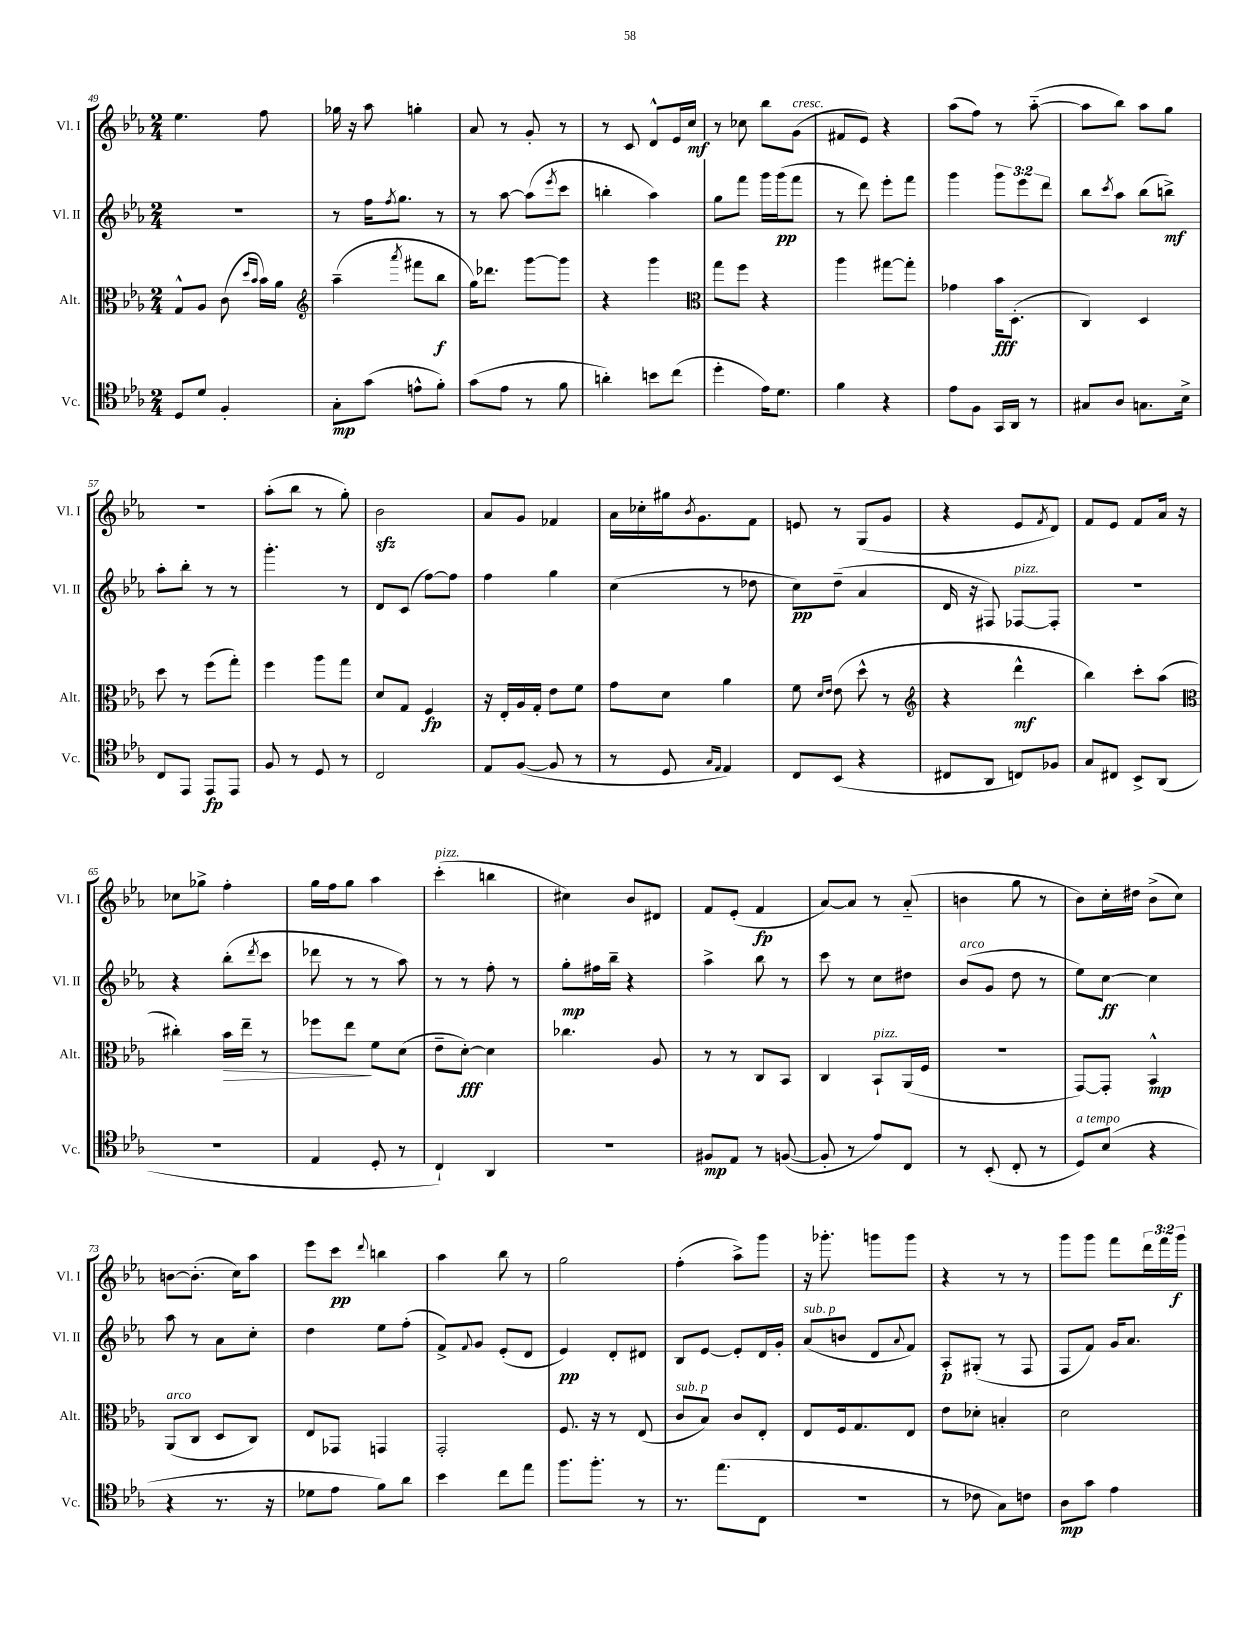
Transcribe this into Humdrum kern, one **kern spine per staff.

**kern	**kern	**kern	**kern
*staff4	*staff3	*staff2	*staff1
*clefC4	*clefC3	*clefG2	*clefG2
*k[b-e-a-]	*k[b-e-a-]	*k[b-e-a-]	*k[b-e-a-]
*M2/4	*M2/4	*M2/4	*M2/4
8D	8G^^	2r	4.ee-
8d	8A-	.	.
4F'	(8c	.	.
.	16qqdd	.	.
.	16qqb-	.	.
.	16b-)	.	8ff
.	16a-	.	.
=	=	=	=
*	*clefG2	*	*
8G'	(4aa-~	8r	16gg-
.	.	.	16r
(8g	.	16ff	8aa-
.	.	8qff	.
.	.	8.gg	.
.	8qaaa-	.	.
8e^^	8fff#	.	4gg'
8f')	8bb-	8r	.
=	=	=	=
(8g	16gg)	8r	8a-
.	8.ddd-	.	.
8e-	.	[8aa-	8r
8r	[8ggg	(8aa-]	8g'
.	.	8qeee-	.
8f	8ggg]	8ccc	8r
=	=	=	=
4a')	4r	4bb'	8r
.	.	.	8c
8b	4ggg	4aa-)	8d^^
(8cc	.	.	16e-
.	.	.	16cc
=	=	=	=
*	*clefC3	*	*
4dd'	8gg	8gg	8r
.	8ff	8fff	8cc-
16e-)	4r	16ggg	8bb-
8.d	.	(16ggg	.
.	.	8fff	(8g
=	=	=	=
4f	4aa-	8r	8f#
.	.	8ddd)	8e-)
4r	[8gg#	8eee-'	4r
.	8gg#']	8fff	.
=	=	=	=
8e-	4g-	4ggg	(8aa-
8F	.	.	8ff)
16GG	16b-	12ggg	8r
16AA-	(8.D'	.	.
.	.	12eee-	.
8r	.	.	([8aa-'~
.	.	12ddd	.
=	=	=	=
8G#	4C)	8bb-	8aa-]
.	.	8qccc	.
8A-	.	8aa-	8bb-)
8.G	4D	(8bb-	8aa-
.	.	8bb^)	8gg
16B-^	.	.	.
=	=	=	=
8C	8dd	8aa-'	2r
8EE-	8r	8bb-'	.
8EE-	(8ff	8r	.
8EE-	8gg')	8r	.
=	=	=	=
8F	4ff	4.ggg'	(8aa-'
8r	.	.	8bb-
8D	8aa-	.	8r
8r	8gg	8r	8gg')
=	=	=	=
2C	8d	8d	2b-
.	8G	(8c	.
.	4F	[8ff)	.
.	.	8ff]	.
=	=	=	=
8E-	16r	4ff	8a-
.	16E-'	.	.
([8F	16A-	.	8g
.	16G'	.	.
8F]	8e-	4gg	4f-
8r	8f	.	.
=	=	=	=
8r	8g	(4cc	16a-
.	.	.	16cc-'
8D	8d	.	16gg#
.	.	.	8qb-
.	.	.	8.g
16qqG	.	.	.
16qqE-	.	.	.
4E-)	4a-	8r	.
.	.	8dd-	8f
=	=	=	=
8C	8f	8cc)	8e
.	16qqd	.	.
.	16qqe-	.	.
(8BB-	(8e-	(8dd~	8r
4r	8dd^^	4a-	(8G
.	8r	.	8g
=	=	=	=
*	*clefG2	*	*
8C#	4r	16d	4r
.	.	16r	.
8AA-	.	8F#)	.
8C)	4ddd^^	[8F-	8e-
.	.	.	8qf
8F-	.	8F-']	8d)
=	=	=	=
8G	4bb-)	2r	8f
8C#	.	.	8e-
8BB-^	8ccc'	.	8f
(8AA-	(8aa-	.	16a-
.	.	.	16r
=	=	=	=
*	*clefC3	*	*
2r	4cc#')	4r	8cc-
.	.	.	8gg-^
.	16b-	(8bb-'	4ff'
.	16ee-~	.	.
.	.	8qddd	.
.	8r	8ccc	.
=	=	=	=
4E-	8ff-	8ddd-	16gg
.	.	.	16ff
.	8ee-	8r	8gg
8D'	8f	8r	4aa-
8r	(8d	8aa-)	.
=	=	=	=
4C`)	8e-~	8r	(4ccc'
.	[8d')	8r	.
4AA-	4d]	8ff'	4bb
.	.	8r	.
=	=	=	=
2r	4.cc-	8gg'	4cc#)
.	.	16ff#	.
.	.	16bb-~	.
.	.	4r	8b-
.	8A-	.	8d#
=	=	=	=
8F#	8r	4aa-^	8f
8E-	8r	.	(8e-'
8r	8C	8bb-	4f
([8F	8BB-	8r	.
=	=	=	=
8F']	4C	8ccc	[8a-)
8r	.	8r	8a-]
8e-)	8BB-`	8cc	8r
8C	(16AA-	8dd#	(8a-'~
.	16F	.	.
=	=	=	=
8r	2r	(8b-	4b
(8BB-'	.	8g	.
8C'	.	8dd	8gg
8r	.	8r	8r
=	=	=	=
8D)	[8GG)	8ee-)	8b-)
(8B-	8GG']	[8cc	16cc'
.	.	.	16dd#
4r	4BB-^^	4cc]	(8b-^
.	.	.	8cc)
=	=	=	=
4r	(8AA-	8aa-	[8b
.	8C	8r	(8.b']
8.r	8D	8a-	.
.	.	.	16cc)
.	8C)	8cc'	8aa-
16r	.	.	.
=	=	=	=
8d-	8E-	4dd	8eee-
8e-	8GG-	.	8ccc
.	.	.	8qqddd
8f)	4GG	8ee-	4bb
8a-	.	(8ff'	.
=	=	=	=
4b-	2GG'	8f^)	4aa-
.	.	8qqf	.
.	.	8g	.
8cc	.	(8e-'	8bb-
8ee-	.	8d	8r
=	=	=	=
8.ff	8.F	4e-)	2gg
8.ff'	16r	.	.
.	8r	8d'	.
8r	(8E-	8d#	.
=	=	=	=
8.r	8c	8B-	(4ff'
.	8B-)	[8e-	.
(8.ee-	.	.	.
.	8c	8e-']	8aa-^)
8C	8E-'	16d	8ggg
.	.	16g'	.
=	=	=	=
2r	8E-	(8a-	16r
.	.	.	8.ggg-'
.	16F	8b	.
.	8.G	.	.
.	.	8d	8ggg
.	.	8qqa-	.
.	8E-	8f)	8ggg
=	=	=	=
8r	8e-	8A-'	4r
8c-	8d-'	(8G#'	.
8G)	4B'	8r	8r
8c	.	8F	8r
=	=	=	=
8A-	2d	8F	8ggg
8g	.	8f)	8ggg
4e-	.	16g	8fff
.	.	8.a-	.
.	.	.	24ddd
.	.	.	24fff
.	.	.	24ggg
==	==	==	==
*-	*-	*-	*-
